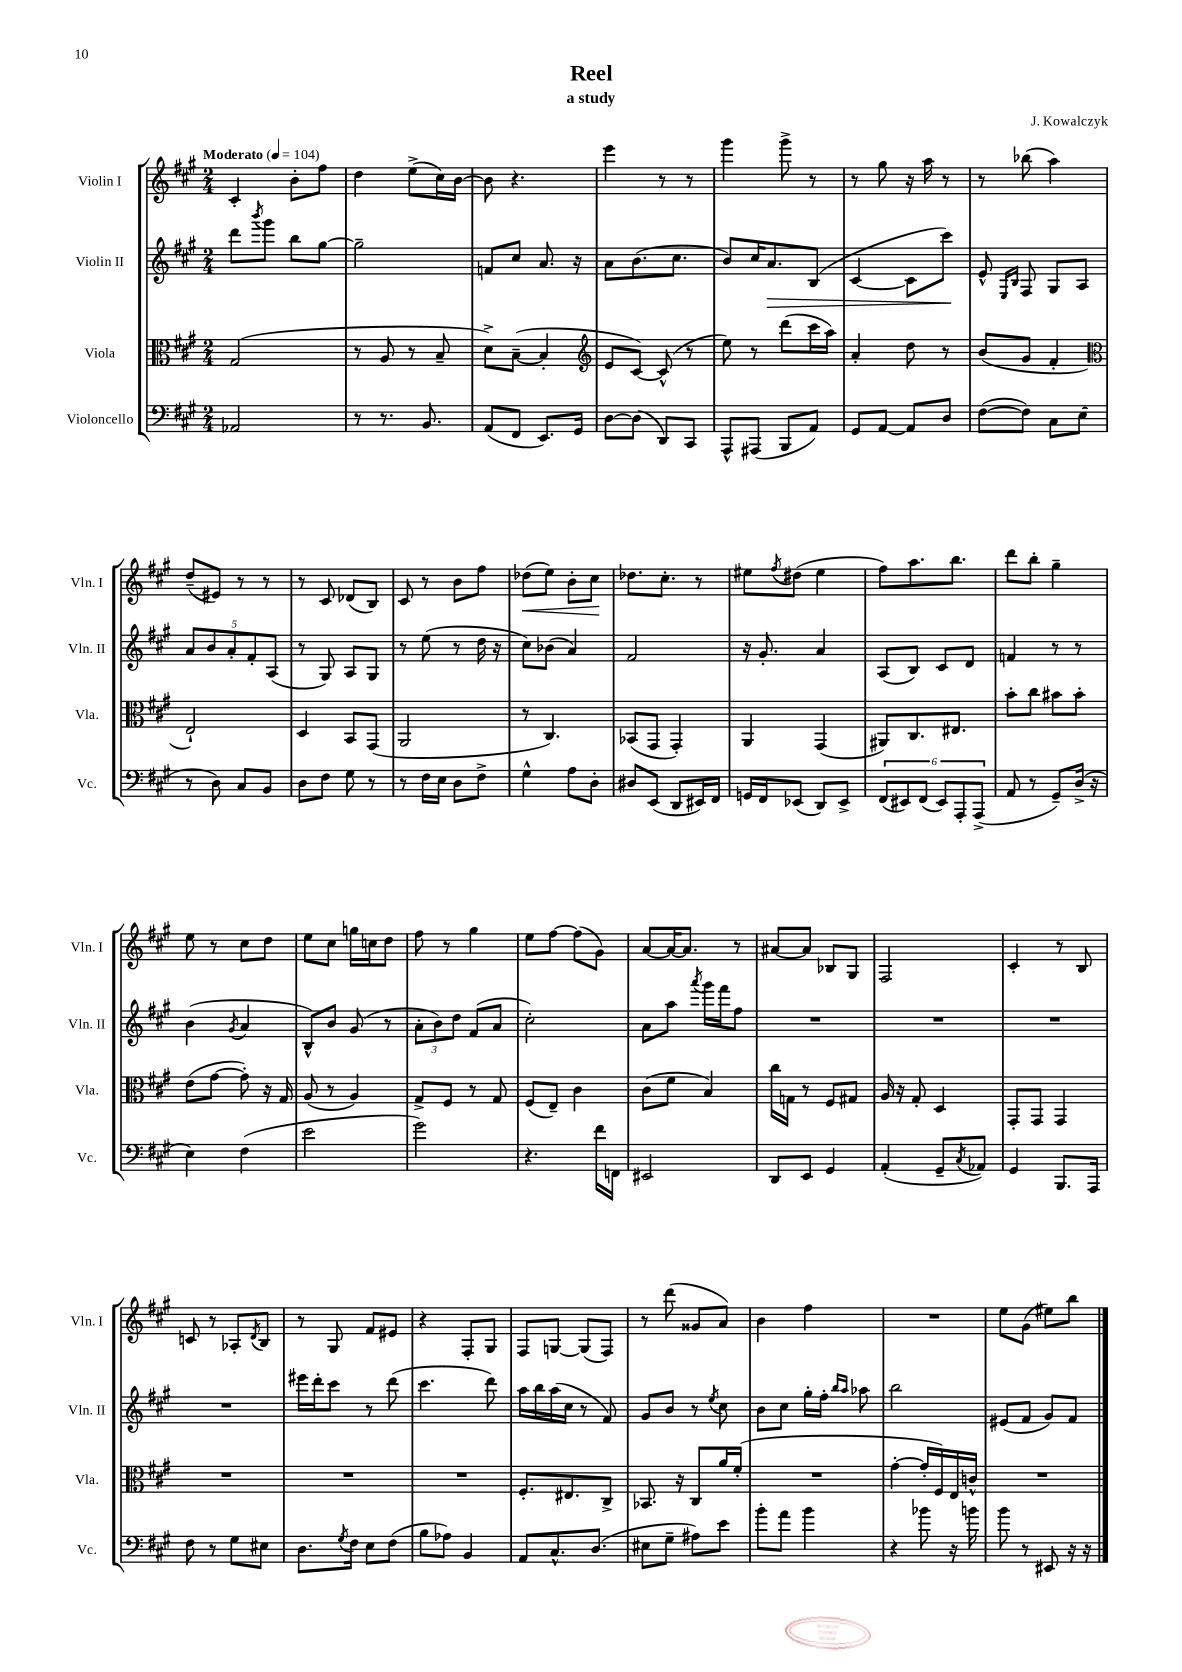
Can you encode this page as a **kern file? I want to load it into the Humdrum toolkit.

**kern	**kern	**kern	**kern
*staff4	*staff3	*staff2	*staff1
*clefF4	*clefC3	*clefG2	*clefG2
*k[f#c#g#]	*k[f#c#g#]	*k[f#c#g#]	*k[f#c#g#]
*M2/4	*M2/4	*M2/4	*M2/4
*MM104	*MM104	*MM104	*MM104
2AA-	(2G#	8ddd	4c#'
.	.	8qbbb	.
.	.	8ggg#	.
.	.	8bb	8b'
.	.	[8gg#	8ff#
=	=	=	=
8r	8r	2gg#~]	4dd
8.r	8A	.	.
.	8r	.	(8ee^
8.BB	.	.	.
.	8B~	.	16cc#)
.	.	.	[16b
=	=	=	=
(8AA	8d^)	8f	8b]
8FF#	([8B~	8cc#	4.r
8.EE)	4B']	8.a	.
16GG#	.	16r	.
=	=	=	=
*	*clefG2	*	*
[8D	8e	8a	4eee
(8D]	[8c#)	(8.b	.
8DD)	(8c#^^]	.	8r
.	.	8.cc#	.
8CC#	8r	.	8r
=	=	=	=
8AAA^^	8ee)	8b)	4ggg#
(8AAA#	8r	16cc#	.
.	.	8.a	.
8BBB	(8ddd	.	8ggg#^
8AA)	16ccc#	(8B	8r
.	16aa)	.	.
=	=	=	=
8GG#	4a'	[4c#	8r
[8AA	.	.	8gg#
8AA]	8dd	8c#]	16r
.	.	.	16aa
8D	8r	8ccc#)	8r
=	=	=	=
([8F#	(8b	8e^^	8r
.	.	16qqE	.
.	.	16qqB	.
8F#])	8g#	8F#	(8bb-
8C#	4f#'	8G#	4aa)
(8E	.	8A	.
=	=	=	=
*	*clefC3	*	*
8r	2E`)	10a	(8dd~
.	.	10b	.
8D)	.	.	8e#)
.	.	10a'	.
8C#	.	.	8r
.	.	10f#'	.
8BB	.	.	8r
.	.	(10A	.
=	=	=	=
8D	4D	8r	8r
8F#	.	8G#)	8c#
8G#	8BB	8A	(8d-
8r	(8GG#	8G#	8B)
=	=	=	=
8r	2AA	8r	8c#
16F#	.	(8ee	8r
16E	.	.	.
8D	.	8r	8b
8F#^	.	16dd	8ff#
.	.	16r	.
=	=	=	=
4G#^^	8r	8cc#)	(8dd-
.	4.C#)	(8b-	8ee)
8A	.	4a)	8b'
8D'	.	.	8cc#
=	=	=	=
8D#	(8BB-	2f#	8.dd-
(8EE	8GG#	.	.
.	.	.	8.cc#'
8DD	4GG#')	.	.
16EE#)	.	.	8r
16FF#	.	.	.
=	=	=	=
16GG	4AA	16r	8ee#
16FF#	.	8.g#'	.
.	.	.	8qff#
(8EE-	.	.	(8dd#
8DD)	(4GG#	4a	4ee#
8EE-^	.	.	.
=	=	=	=
(12FF#	8AA#)	(8A	8ff#)
12EE#)	.	.	.
.	8.C#	8B)	8.aa
(12FF#	.	.	.
12EE#)	.	8c#	.
.	8.E#	.	8.bb
12AAA'	.	.	.
.	.	8d	.
(12AAA^	.	.	.
=	=	=	=
8AA	8b'	4f	8ddd
8r	8cc#	.	8bb'
8GG#~)	8b#	8r	4gg#~
(16D^	8b#'	8r	.
16r	.	.	.
=	=	=	=
4E)	(8e	(4b	8ee
.	[8g#	.	8r
.	.	8qg#	.
(4F#	8g#'])	4a	8cc#
.	16r	.	8dd
.	16G#	.	.
=	=	=	=
2e	(8A	8B^^)	8ee
.	8r	8b	8cc#
.	4A)	(8g#	16gg
.	.	.	16cc
.	.	8r	8dd
=	=	=	=
2g#)	8G#^	12a'	8ff#
.	.	12b)	.
.	8F#	.	8r
.	.	12dd	.
.	8r	(8f#	4gg#
.	8G#	8a	.
=	=	=	=
4.r	(8F#	2cc#')	8ee
.	8E~)	.	[8ff#
.	4c#	.	(8ff#]
16f#	.	.	8g#)
16FF	.	.	.
=	=	=	=
2EE#	(8c#	8a	[8a
.	8f#	8aa	16a_
.	.	.	8.a]
.	.	8qaaa	.
.	4B)	16ggg#	.
.	.	16fff#	.
.	.	8ff#	8r
=	=	=	=
8DD	16cc#	2r	[8a#
.	16G	.	.
8EE	8r	.	8a#]
4GG#	8F#	.	8B-
.	8G#	.	8G#
=	=	=	=
(4AA'	16A	2r	2F#
.	16r	.	.
.	8G#'	.	.
8GG#~	4D	.	.
8qC#	.	.	.
8AA-)	.	.	.
=	=	=	=
4GG#	8GG#'	2r	4c#'
.	8GG#	.	.
8.BBB	4GG#	.	8r
.	.	.	8B
16AAA	.	.	.
=	=	=	=
8F#	2r	2r	8c
8r	.	.	8r
8G#	.	.	8A-'
.	.	.	8qd
8E#	.	.	8B
=	=	=	=
8.D	2r	16eee#	8r
.	.	16ddd'	.
.	.	8ccc#	8G#
8qG#	.	.	.
16F#	.	.	.
8E	.	8r	8f#
(8F#	.	(8ddd	8e#
=	=	=	=
8B	2r	4.ccc#	4r
8A-)	.	.	.
4BB	.	.	8F#'
.	.	8ddd)	8G#
=	=	=	=
8AA	8.F#'	16aa	8F#
.	.	16bb	.
8.C#^^	.	(16aa	[8G
.	8.E#	16cc#	.
.	.	8r	(8G]
(8.D	.	.	.
.	8C#^	8f#)	8F#)
=	=	=	=
8E#	8.BB-	8g#	8r
8G#~	.	8b	(8ddd
.	16r	.	.
8A#)	8C#	8r	8g##
.	.	8qee	.
8e	16a	8cc#	8a)
.	(16f#'	.	.
=	=	=	=
8b'	2r	8b	4b
8a	.	8cc#	.
4b	.	16gg#'	4ff#
.	.	16ff#'	.
.	.	16qqbb	.
.	.	16qqaa	.
.	.	8aa-	.
=	=	=	=
4r	[4g#'	2bb	2r
8b-	16g#']	.	.
.	16F#)	.	.
16r	16E	.	.
16b	16c^^	.	.
=	=	=	=
8b	2r	(8e#	8ee
8r	.	8f#	(8g#
8EE#	.	8g#)	8ee#)
16r	.	8f#	8bb
16r	.	.	.
==	==	==	==
*-	*-	*-	*-
